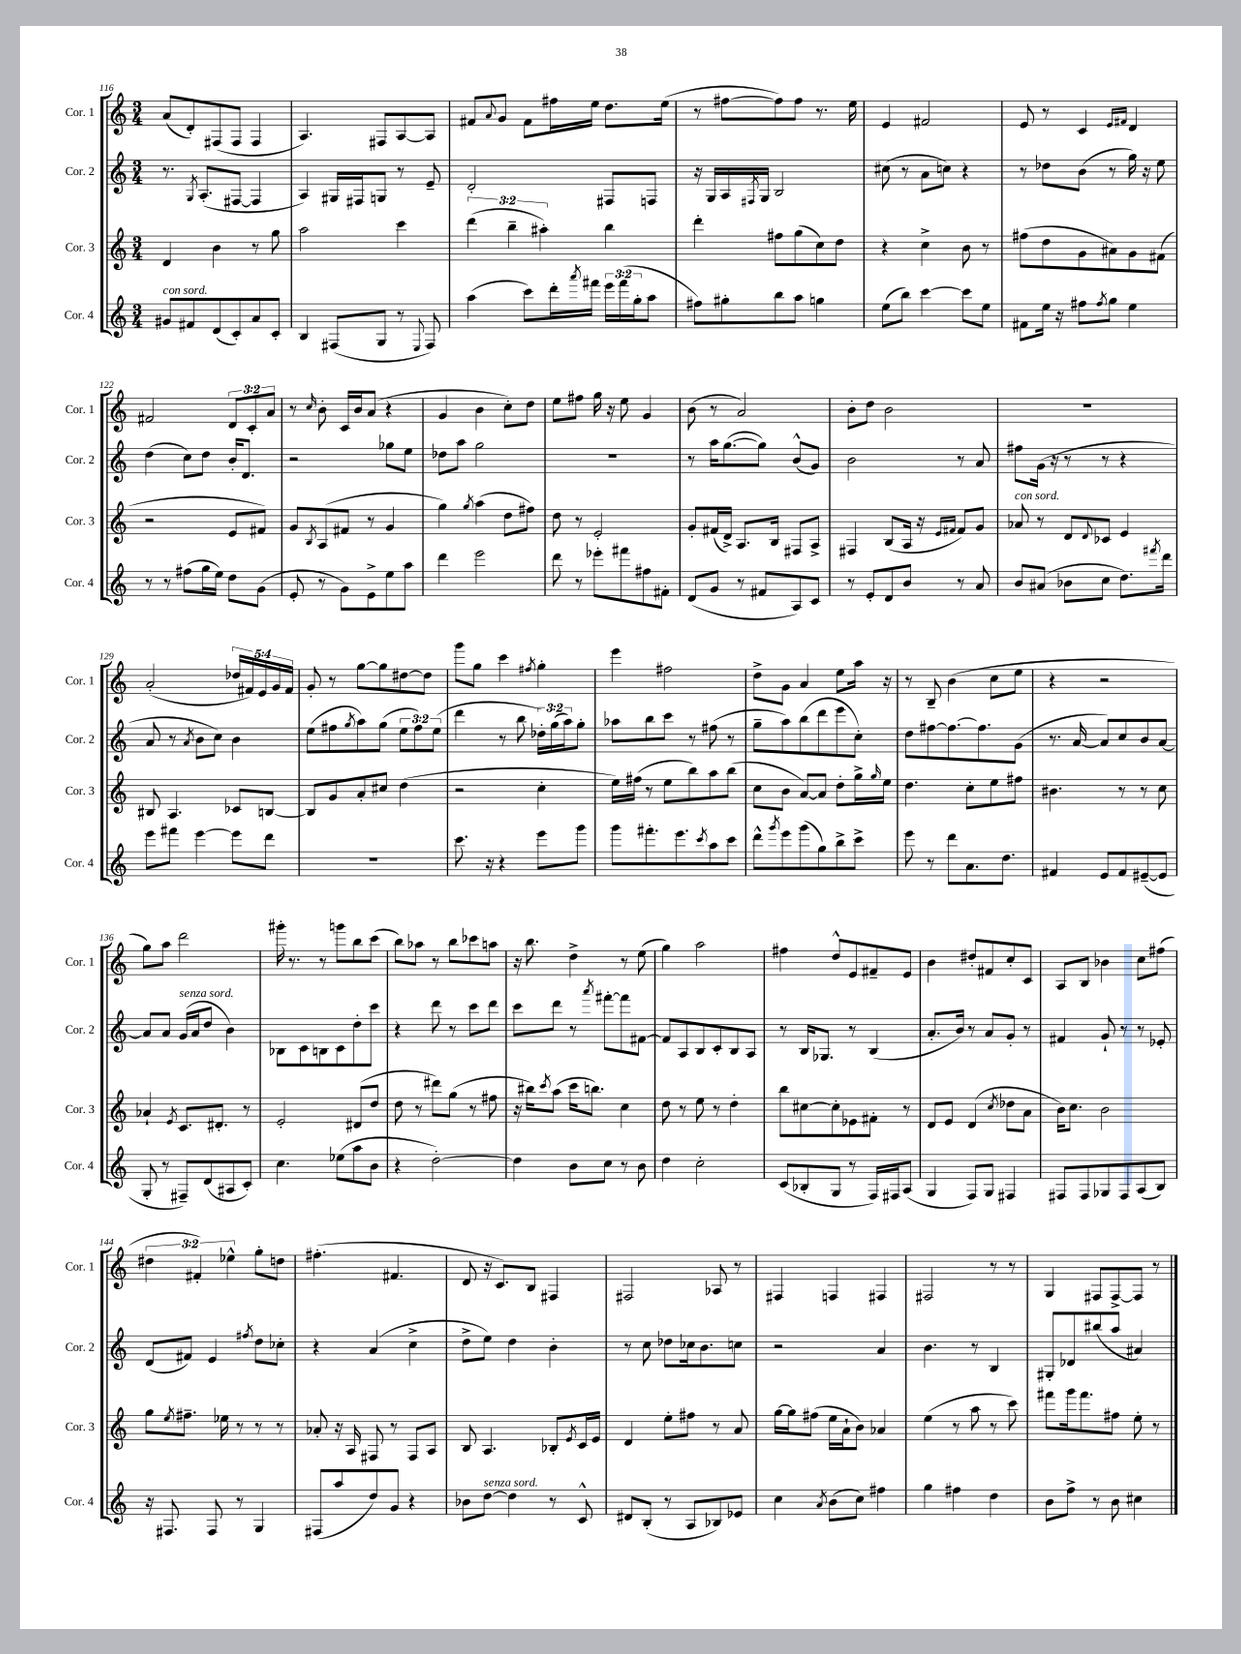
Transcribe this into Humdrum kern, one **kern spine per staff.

**kern	**kern	**kern	**kern
*staff4	*staff3	*staff2	*staff1
*clefG2	*clefG2	*clefG2	*clefG2
*k[]	*k[]	*k[]	*k[]
*M3/4	*M3/4	*M3/4	*M3/4
8g#	4d	8.r	(8a
8f#	.	.	8d')
.	.	8qG	.
.	.	(8.A'	.
(8d	4b	.	(8F#
8c')	.	[8F#	8F#
8a	8r	4F#]	4F#
8c'	8gg	.	.
=	=	=	=
4B	2aa	4A)	4.A)
(8F#	.	16G#	.
.	.	16F#	.
8G	.	8G	8F#
8r	4ccc	8r	[8A
8qqE	.	.	.
8F#)	.	8e~	8A]
=	=	=	=
(4aa	(6ddd	2d'	8f#
.	.	.	8qqa
.	.	.	8g
.	6bb~	.	.
8ccc)	.	.	8f#
.	6aa#')	.	.
16ddd'	.	.	16ff#
8qaaa	.	.	.
16fff#	.	.	16ee
24eee	4bb	8F#	8.dd
(24fff#	.	.	.
24gg'	.	.	.
8aa	.	8F	.
.	.	.	(16ee
=	=	=	=
8ff#)	4ddd'	16r	8r
.	.	16G	.
8gg#'	.	16A	[8ff#
.	.	8qF#	.
.	.	16G	.
8bb	8ff#	2B	8ff#])
8aa	(8gg	.	8ff#
4gg	8cc)	.	8.r
.	8dd	.	.
.	.	.	16ee
=	=	=	=
(8ee	4r	(8cc#	4e
8bb)	.	8r	.
[4ccc	4cc^	8a	2f#
.	.	8cc)	.
8ccc]	8b	4r	.
8ee	8r	.	.
=	=	=	=
8f#	(8ff#	8r	8e
16ee	8dd	8dd-	8r
16r	.	.	.
8ff#	8g	(8b	4c
8qff#	.	.	.
8gg	8a#)	8r	.
.	.	.	16qqe
.	.	.	16qqf#
4ee	8g	16gg)	4d
.	.	16r	.
.	(8f#	8ee	.
=	=	=	=
8r	2r	(4dd	2f#
8r	.	.	.
(8ff#	.	8cc)	.
16gg	.	8dd	.
16ee)	.	.	.
8dd	8e	16b'	12d
.	.	8.d	.
.	.	.	12c'
(8g	8f#)	.	.
.	.	.	12a
=	=	=	=
8e'	8g	2r	8r
.	8qB	.	16qqcc
8r	(8A	.	8b'
8g)	8f#	.	16c
.	.	.	16b
8e^	8r	.	(8a
8ee	4g	8gg-	4r
8aa	.	8ee	.
=	=	=	=
4ddd	4gg)	8dd-	4g
.	.	8aa	.
.	8qgg	.	.
2eee	(4aa	2gg	4b
.	8dd	.	8cc')
.	8ff#)	.	8dd
=	=	=	=
8ddd	8dd	2.r	8ee
8r	8r	.	8ff#
8eee-'	2e'	.	16gg
.	.	.	16r
8fff#	.	.	8ee
8ff#	.	.	4g
8f#'	.	.	.
=	=	=	=
(8d	8g'	8r	(8b
8g	(16f#	16aa	8r
.	16d^)	([8.gg	.
8r	8.A	.	2a)
8f#	.	8gg])	.
.	16B	.	.
8A)	8F#	(8b^^	.
8c	8A^	8g)	.
=	=	=	=
8r	4F#	2b	8b'
8e'	.	.	8dd
8d	(8B	.	2b
8b	16A	.	.
.	16r	.	.
.	16qqe	.	.
.	16qqf#	.	.
8r	8f#)	8r	.
8a	8g	8a	.
=	=	=	=
8b	8a-	8ff#	2.r
(8a#	8r	(16g	.
.	.	16r	.
8b-	8d	8r	.
.	8qqd	.	.
8cc	8c-	8r	.
8.dd)	4e	4r	.
8qfff#	.	.	.
16ddd	.	.	.
=	=	=	=
8eee	8B#	8a	(2a'
8fff#	4.A	8r	.
.	.	8qa	.
[4eee	.	8b	.
.	.	8cc)	.
8eee]	8c-	4b	20dd-
.	.	.	20f#)
.	.	.	20e
8ddd	[8B	.	.
.	.	.	20g
.	.	.	20f#
=	=	=	=
2.r	8B]	(8ee	8g'
.	8g	8ff#	8r
.	.	8qgg	.
.	8a'	8aa)	[8gg
.	8cc#	(8gg	8gg]
.	(4dd	12ee	[8dd#
.	.	12ff#)	.
.	.	.	8dd#]
.	.	(12ee	.
=	=	=	=
8.ccc	2r	4ddd	8ggg
.	.	.	8gg
16r	.	.	.
4r	.	8r	4ccc
.	.	8bb	.
.	.	.	8qff#
8eee	4cc'	24dd-')	4gg'
.	.	(24gg	.
.	.	24aa)	.
8ggg	.	8gg'	.
=	=	=	=
8ggg	16ee)	8aa-	4eee
.	(16ff#	.	.
8.fff#'	8r	8bb	.
.	8ee	8ccc	2ff#
8.eee	.	.	.
.	8bb)	8r	.
8qccc	.	.	.
8aa	8aa	(8ff#	.
8ccc	(8bb	8r	.
=	=	=	=
8ddd^^	8cc	8gg~	8dd^
8qggg	.	.	.
8eee	8b	8aa)	8g
(8ggg	[8a)	(8bb	4a
8gg)	8a]	8ddd	.
8bb^	8dd'	8eee	8ee
8ccc^	16gg^	8cc')	16aa
.	16qqgg	.	.
.	16ee	.	16r
=	=	=	=
8eee	4.dd	8dd	8r
8r	.	[8ff#	8B~
8ddd	.	8.ff#_	(4b
8.a	8cc'	.	.
.	.	8.ff#]	.
.	8ee	.	8cc
8.dd	.	.	.
.	8ff#	(8g	8ee
=	=	=	=
4f#	4.b#	8.r	4r
.	.	[16a	.
8e	.	8a])	2r
8f#	8r	8cc	.
([8e#~	8r	8b	.
8e#]	8cc	[8a	.
=	=	=	=
8G'	4a-`	8a]	8gg)
8r	.	8a	8aa
.	8qe	.	.
8F#~)	8.c	(16g	2ddd
.	.	16a	.
(8d	.	8dd	.
.	8.d#'	.	.
8A#	.	4b)	.
8c')	8r	.	.
=	=	=	=
4.cc	2e'	8B-	16ggg#'
.	.	.	8.r
.	.	8c	.
.	.	8B	8r
(8ee-	.	8c	8ggg
8aa	(8d#	8dd'	8bb
8b	8dd	8ccc	(8ccc
=	=	=	=
4r	8dd	4r	8bb)
.	8r	.	8aa-
[2dd')	8ddd#)	8ddd	8r
.	(8gg	8r	8bb
.	8r	8ccc	8ccc-
.	8ff#	8ddd	8aa
=	=	=	=
4dd]	16r	8ccc	16r
.	16bb#)	.	8.bb
.	8qccc	.	.
.	(8aa	8ddd	.
8b	16ccc	8r	4dd^
.	8.bb)	.	.
.	.	8qaaa	.
8cc	.	[8fff#'	.
8r	4cc	8fff#]	8r
8b	.	[8f#	(8ee
=	=	=	=
4dd	8dd	8f#]	4gg)
.	8r	8A	.
2cc'	8ee	8B	2aa
.	8r	8c'	.
.	4dd'	8B	.
.	.	8A	.
=	=	=	=
(8c	8bb	8r	4ff#
8B-'	[8cc#	16B	.
.	.	8.G-	.
8G	8cc#']	.	8dd^^
8r	8e-	8r	8e
16F)	8f#'	(4B	8f#~
16F#	.	.	.
(8A	8r	.	8e
=	=	=	=
4G	8d	8.a'	4b
.	8e	.	.
.	.	16b)	.
8F)	(4d	8r	8dd#'
8G	.	8a	8f#
.	8qcc	.	.
4F#	8dd-	8g'	8cc'
.	8a	8r	8c
=	=	=	=
8F#	16b)	4f#	8A
.	8.cc	.	.
8F#	.	.	8B
8G-	2b	8g`	4b-
8F#	.	8r	.
(8A	.	8r	8cc
8B)	.	8e-'	(8ff#
=	=	=	=
16r	8gg	(8d	6dd#
8.F#	.	.	.
.	8qee	.	.
.	8.ff#~	8f#)	.
.	.	.	6f#')
8F#	.	4e	.
.	16ee-	.	.
.	.	.	6ee-^^
8r	8r	.	.
.	.	8qff#	.
4G	8r	8dd	8gg'
.	8r	8cc-'	8dd
=	=	=	=
(8F#	8a-'	4r	(4.ff#'
8aa	16r	.	.
.	16A	.	.
8dd)	8F#	(4a	.
8g	8r	.	4.f#
4r	8F#	4cc^	.
.	8A	.	.
=	=	=	=
8b-	8B	8dd^	8d
[8dd	4.A	8ee)	16r
.	.	.	8.c)
4dd]	.	4dd	.
.	.	.	8B
8r	8B-'	4b'	4F#
.	8qe	.	.
8c^^	16c	.	.
.	16e	.	.
=	=	=	=
8d#	4d	8r	2F#
(8B'	.	8cc	.
8r	8ee'	8dd-	.
8A	8ff#	16cc-	.
.	.	8.b	.
8B-)	8r	.	8A-
8e-	8a	8cc	8r
=	=	=	=
4cc	[16gg	2r	4F#
.	16gg]	.	.
.	(8ff#	.	.
8qa	.	.	.
(8b	16ee	.	4F
.	16a`	.	.
8cc)	8b)	.	.
4ff#	4a-	4a	4F#
=	=	=	=
4gg	(4ee	4.b	2F#
4ff#	8r	.	.
.	8aa	8r	.
4dd	8r	4B	8r
.	8ccc)	.	8r
=	=	=	=
8b	8fff#	8G#'	4G
8ff^	16ggg	8d-	.
.	8.fff#	.	.
8r	.	(8bb#	8F#
8b	8ff#	8aa	[8F#^
4cc#	8ee'	4a#)	8F#]
.	8r	.	8r
==	==	==	==
*-	*-	*-	*-
